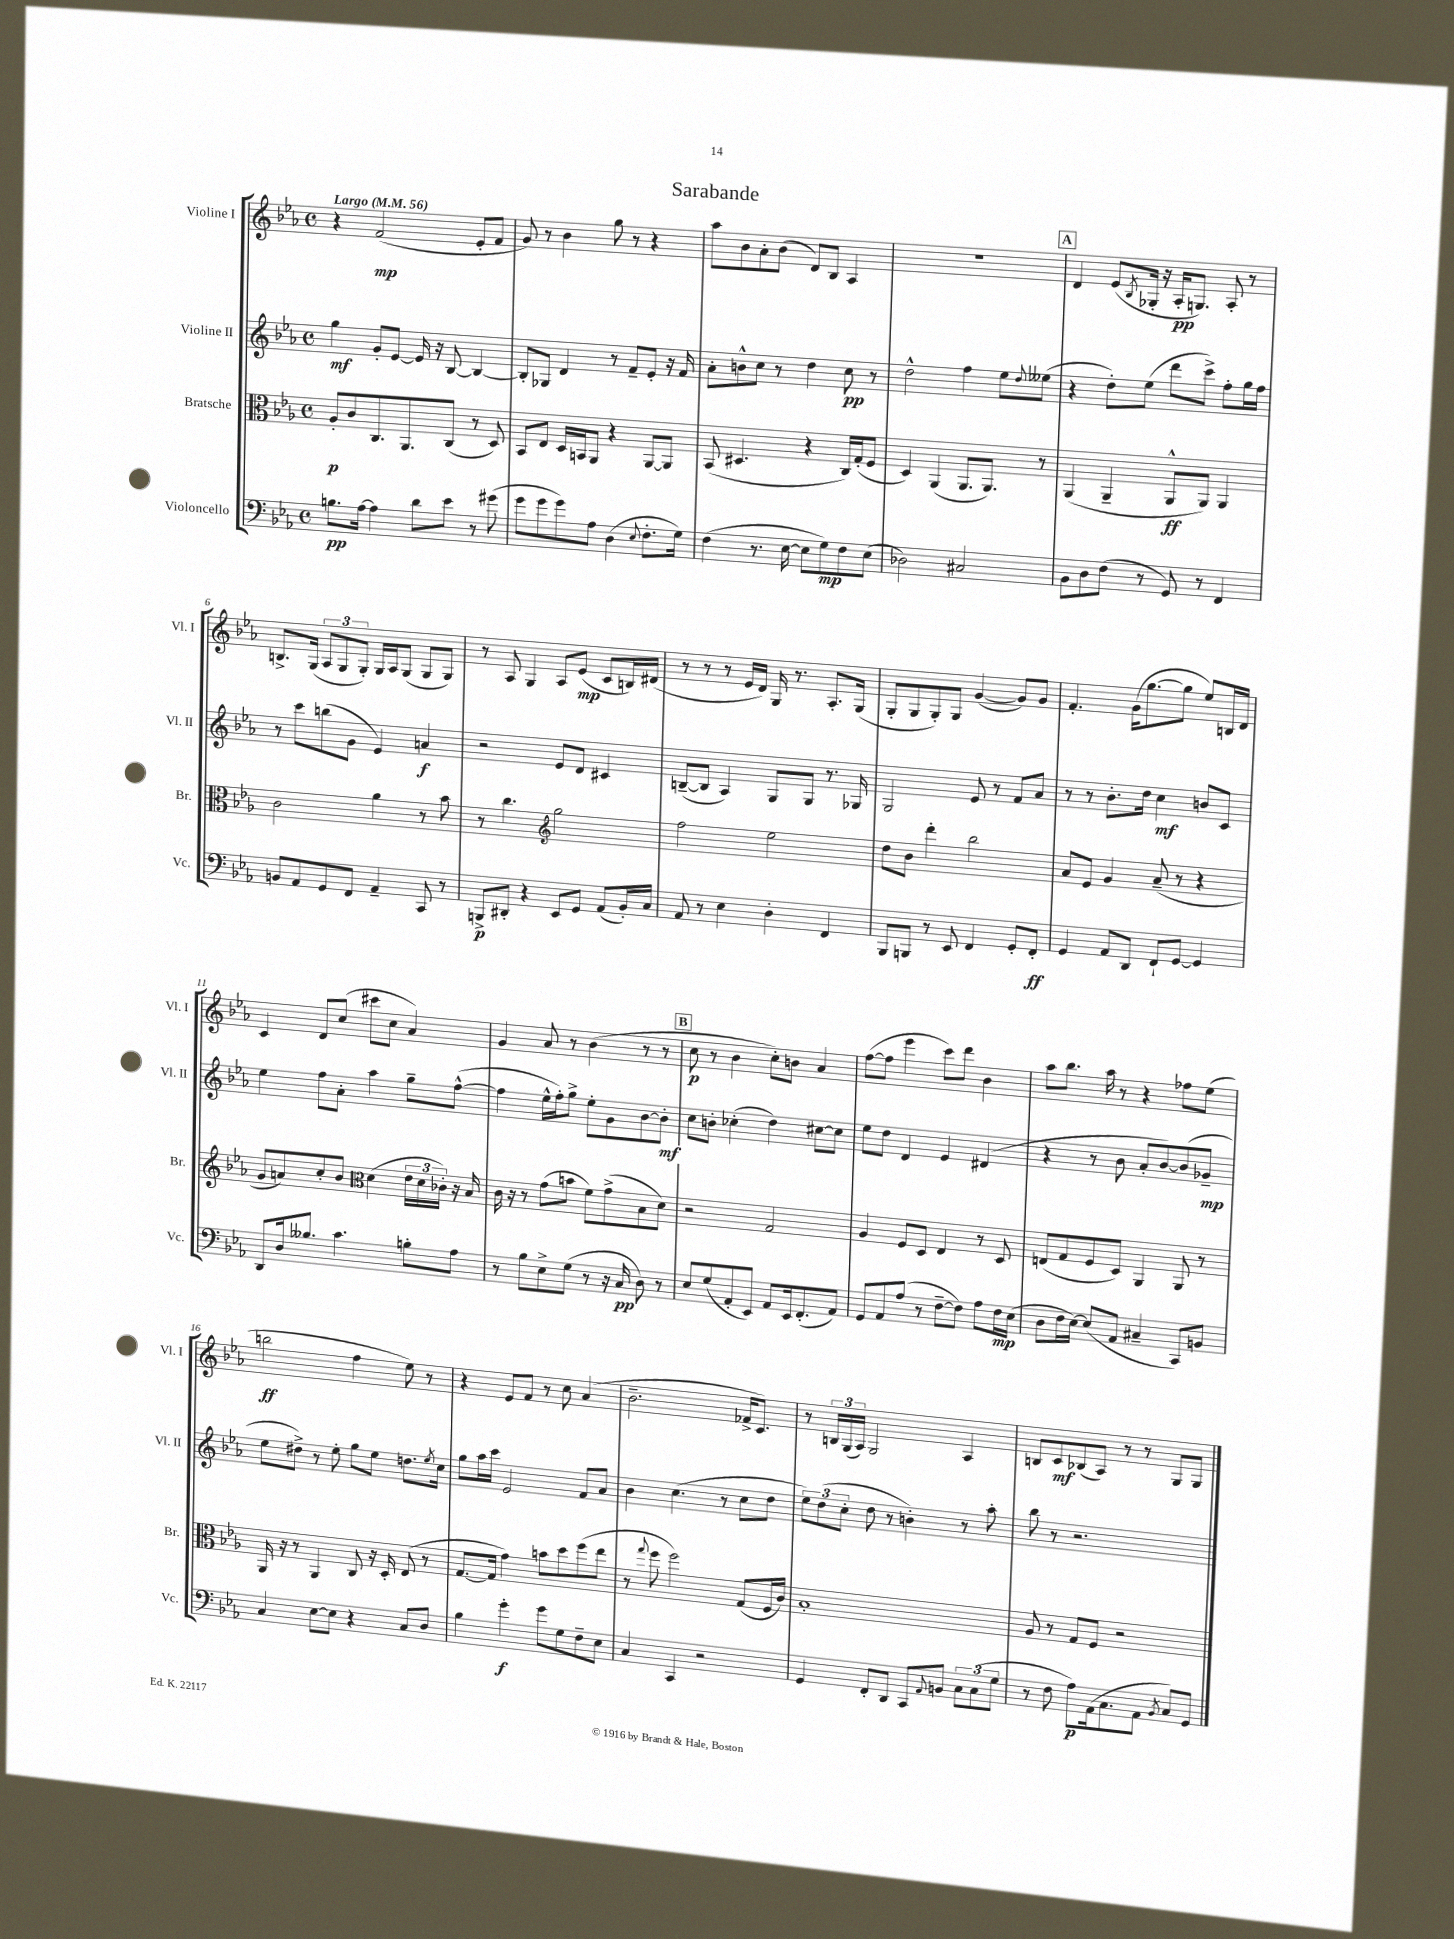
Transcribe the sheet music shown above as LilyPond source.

\header { title = "Sarabande" }
<<
\new StaffGroup <<
\new Staff = "s0" \with { instrumentName = "Violine I" shortInstrumentName = "Vl. I" } {
    \clef treble \key ees \major \defaultTimeSignature \time 4/4 \tempo "Largo" 4 = 56
    r4 f'2\mp( ees'8-. f'8 |
    g'8) r8 bes'4 g''8 r8 r4 |
    aes''8 bes'8 aes'8-. bes'8( d'8) bes8 aes4 |
    R1 |
    \mark \markup { \box "A" } d'4 ees'8( \acciaccatura { bes8 } ges16-. r16 aes16-.\pp g8.) aes8-. r8 |
    b8.-> g16( \tuplet 3/2 { aes8 g8 g8-.) } g16 aes16 g8( g8 g8) |
    r8 aes8 g4 aes8 ees'8\mp( c'8 b16) dis'16( |
    r8 r8 r8 ees'16 d'16) g16 r8. aes8.-. g16( |
    g8-. g8 g8-.) g8 g'4~( g'8) g'8 |
    f'4.-. g'16( g''8.~ g''8 ees''8) b16 d'16 |
    c'4 d'8 c''8( cis'''8 c''8 aes'4) |
    g'4 aes'8 r8 bes'4( r8 r8 |
    \mark \markup { \box "B" } c''8\p r8 bes'4 c''8-.) b'8 aes'4 |
    f''8~( f''8 ees'''4 c'''8) d'''8 bes'4 |
    aes''8 bes''8. aes''16 r8 r4 fes''8 ees''8( |
    b''2\ff f''4 ees''8) r8 |
    r4 ees'8 f'8 r8 c''8 aes'4( |
    bes'2.-- fes'16-> c'8.) |
    r8 \tuplet 3/2 { b16 g16( aes16) } g2 aes4 |
    b8 c'8\mf bes8( aes8) r8 r8 g8 g8 \bar "|." |
}
\new Staff = "s1" \with { instrumentName = "Violine II" shortInstrumentName = "Vl. II" } {
    \clef treble \key ees \major \defaultTimeSignature \time 4/4
    g''4\mf g'8-. ees'8~ ees'16 r16 bes8~ bes4~ |
    bes8-. ges8 d'4 r8 f'8-- ees'8-. r16 f'16 |
    aes'8-. b'8-^ c''8 r8 d''4 c''8\pp r8 |
    d''2-^ f''4 ees''8 \appoggiatura { d''8 } eeses''8( |
    \mark \markup { \box "A" } r4 d''8-.) ees''8( d'''8 c'''8->) f''8-. g''16 f''16 |
    r8 c'''8 b''8( g'8 ees'4) a'4\f |
    r2 ees'8 d'8 cis'4 |
    b8~--( b8 aes4) g8 g8 r8. ges16 |
    g2 ees'8 r8 f'8 aes'8 |
    r8 r8 bes'8.-. d''16 c''4\mf b'8 c'8 |
    ees''4 f''8 aes'8-. aes''4 g''8-- f''8~-^( |
    f''4 ees''16-^ f''16-.) g''8-> ees''8-. g'8 bes'8~ bes'8-.\mf |
    \mark \markup { \box "B" } c''8 b'8-. ces''4-.( d''4) cis''8~ cis''8 |
    ees''8 d''8 d'4 ees'4 dis'4( |
    r4 r8 bes'8 aes'8-. bes'8~) bes'8( ges'8--\mp |
    ees''8 dis''8->) r8 ees''8-. g''8 ees''8 d''8. \acciaccatura { ees''8 } c''16 |
    g''8 aes''16 c'''16 ees'2 f'8 aes'8 |
    bes'4 c''4.( r8 c''8 d''8 |
    \tuplet 3/2 { ees''8) d''8( c''8-. } d''8 r8 b'4-.) r8 aes''8-. |
    bes''8 r8 r2. \bar "|." |
}
\new Staff = "s2" \with { instrumentName = "Bratsche" shortInstrumentName = "Br." } {
    \clef alto \key ees \major \defaultTimeSignature \time 4/4
    aes8-.\p c'8 c8. aes,8. c8( r8 d8) |
    bes,8 ees8 d16 b,16 aes,8 r4 aes,8~ aes,8 |
    bes,8( dis4. r4 c16) g16-.( f8 |
    d4) aes,4( aes,8. aes,8.) r8 |
    \mark \markup { \box "A" } aes,4( aes,4-- aes,8-^\ff aes,8) aes,4 |
    c'2 aes'4 r8 bes'8 |
    r8 c''4. \clef treble g''2 |
    f''2 ees''2 |
    d''8 bes'8 d'''4-. bes''2 |
    aes'8 ees'8 g'4 aes'8--( r8 r4 |
    g'8 a'8) c''8-. bes'8 \clef alto d'4( \tuplet 3/2 { ees'16 d'16 ces'16-.) } r16 bes16 |
    c'16 r16 r8 g'8( b'8 f'8) g'8->( bes8 d'8) |
    \mark \markup { \box "B" } r2 g2 |
    aes4 f8 d8 ees4 r8 d8 |
    e8( g8 f8 d8) aes,4 aes,8 r8 |
    aes,16 r16 r8 aes,4 c8 r16 d16-. ees8( r8 |
    g8.~ g16 g'4) b'8 d''8 f''8( ees''8 |
    r8 \appoggiatura { g''8 } f''8 f''2) g8( f16 c'16) |
    bes1-. |
    aes8 r8 g8 f8 r2 \bar "|." |
}
\new Staff = "s3" \with { instrumentName = "Violoncello" shortInstrumentName = "Vc." } {
    \clef bass \key ees \major \defaultTimeSignature \time 4/4
    b8.\pp aes16~ aes4 d'8 ees'8 r8 gis'8( |
    g'8 g'8 g'8) aes8 d4( \appoggiatura { ees8 } f8.-. g16) |
    f4( r8. ees16~ ees8 g8\mp) f8 ees8( |
    des2) cis2 |
    \mark \markup { \box "A" } bes,8 d8 f8( r8 g,8) r8 f,4 |
    b,8 aes,8 g,8 f,8 aes,4-- c,8 r8 |
    b,,8->\p dis,8-. r4 ees,8 g,8 aes,8( bes,16-.) c16 |
    aes,8 r8 ees4 d4-. f,4 |
    bes,,8 b,,8 r8 ees,8 f,4 g,8-. f,8-.\ff |
    g,4 aes,8 d,8 f,8-! g,8~ g,4 |
    d,8 d16 beses8. c'4. b8-. aes8 |
    r8 bes8 ees8-> g8( r8 r16 c16\pp d8) r8 |
    \mark \markup { \box "B" } ees8 g8( aes,8-. ees,8) aes,8 ees,16 f,8.-.( aes,8) |
    g,8 aes,8 aes8( r8 f8~-- f8) aes8 f16\mp ees16( |
    d8 f16 ees16~) ees8( aes,8 cis4-- c,8) b,8 |
    c4 ees8~ ees8 r4 c8 d8 |
    bes4 g'4-.\f g'8 g8 f8-- ees8 |
    c4 c,4 r2 |
    g,4 f,8-. d,8 c,8 \appoggiatura { aes,8 } b,8 \tuplet 3/2 { c8 c8( g8 } |
    r8 f8 aes8\p) aes,16( c8. aes,8 \acciaccatura { bes,8 } c8) g,8 \bar "|." |
}
>>
>>
